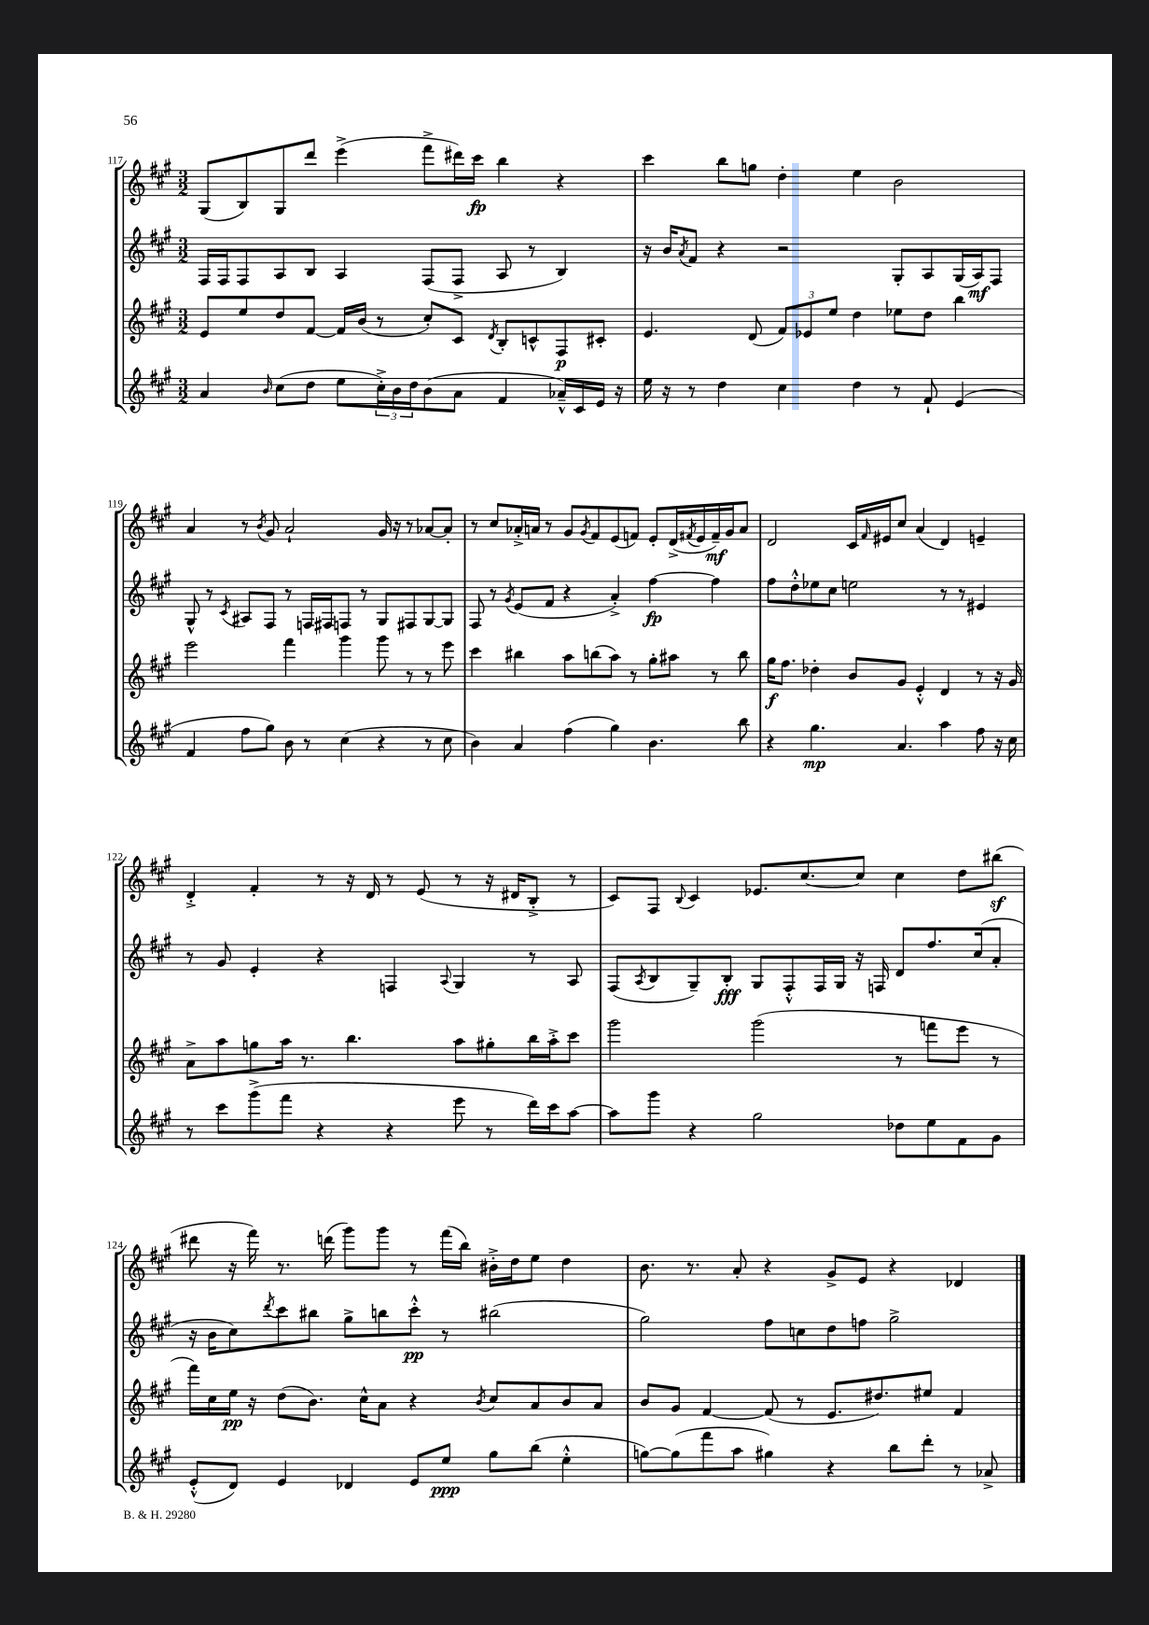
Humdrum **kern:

**kern	**dynam	**kern	**dynam	**kern	**dynam	**kern	**dynam
*part4	*part4	*part3	*part3	*part2	*part2	*part1	*part1
*staff4	*staff4	*staff3	*staff3	*staff2	*staff2	*staff1	*staff1
*clefG2	*	*clefG2	*	*clefG2	*	*clefG2	*
*k[f#c#g#]	*	*k[f#c#g#]	*	*k[f#c#g#]	*	*k[f#c#g#]	*
*M3/2	*	*M3/2	*	*M3/2	*	*M3/2	*
=117	=117	=117	=117	=117	=117	=117	=117
4a/	.	8e/L	.	16F#/LL	.	(8G#/L	.
.	.	.	.	16F#/J	.	.	.
.	.	8ee/	.	8F#/	.	8B/)	.
16qqb/	.	.	.	.	.	.	.
(8cc#\L	.	8dd/	.	8A/	.	8G#/	.
8dd\J	.	[8f#/J	.	8B/J	.	8ddd/J	.
8ee\L	.	16f#/LL]	.	4A/	.	(4eee^\	.
.	.	(16b/JJ	.	.	.	.	.
24cc#'^\L)	.	8r	.	.	.	.	.
24b\	.	.	.	.	.	.	.
24dd\J	.	.	.	.	.	.	.
(8b\	.	8cc#'/L)	.	(8F#/L	.	8fff#^\L	.
8a\J	.	8c#/J	.	8F#^/J	.	16ddd#X\L)	.
.	.	.	.	.	.	16ccc#\JJ	fp
.	.	8qd/	.	.	.	.	.
4f#/	.	8B'/L	.	8A/	.	4bb\	.
.	.	8cn^^/	.	8r	.	.	.
16a-X~^^/LL)	.	8F#/	p	4B/)	.	4r	.
16c#/	.	.	.	.	.	.	.
16e/JJ	.	8c#X'/J	.	.	.	.	.
16r	.	.	.	.	.	.	.
=118	=118	=118	=118	=118	=118	=118	=118
16ee\	.	4.e/	.	16r	.	4ccc#\	.
16r	.	.	.	16b/KL	.	.	.
.	.	.	.	8qa/	.	.	.
8r	.	.	.	8f#/J	.	.	.
4dd\	.	.	.	4r	.	8bb\L	.
.	.	(8d/	.	.	.	8ggn\J	.
4cc#\	.	12f#/L)	.	2r	.	4dd'\	.
.	.	12e-X/	.	.	.	.	.
.	.	12ee/J	.	.	.	.	.
4dd\	.	4dd\	.	.	.	4ee\	.
8r	.	8ee-X\L	.	8G#'/L	.	2b\	.
8f#`/	.	8dd\J	.	8A/	.	.	.
(4e/	.	4bb\	.	(16G#/L	.	.	.
.	.	.	.	16A/J)	mf	.	.
.	.	.	.	8F#/J	.	.	.
!!LO:LB:g=z
=119	=119	=119	=119	=119	=119	=119	=119
4f#/	.	2eee\	.	8G#^^/	.	4a/	.
.	.	.	.	8r	.	.	.
.	.	.	.	8qc#/	.	.	.
8ff#\L	.	.	.	8A#X/L	.	8r	.
.	.	.	.	.	.	8qb/	.
8gg#\J)	.	.	.	8F#/J	.	8g#/	.
8b\	.	4fff#\	.	8r	.	2a`/	.
8r	.	.	.	16Fn/LL	.	.	.
.	.	.	.	16F#X/J	.	.	.
(4cc#\	.	4ggg#\	.	8Fn/J	.	.	.
.	.	.	.	8r	.	.	.
4r	.	8ggg#\	.	8G#/L	.	16g#/	.
.	.	.	.	.	.	16r	.
.	.	8r	.	8F#X/	.	8r	.
8r	.	8r	.	[8G#/	.	[8a-X/L	.
8cc#\	.	8eee\	.	8G#/J]	.	8a-'/J]	.
=120	=120	=120	=120	=120	=120	=120	=120
4b\)	.	4ccc#\	.	8F#/	.	8r	.
.	.	.	.	8r	.	8cc#/L	.
.	.	.	.	8qg#/	.	.	.
4a/	.	4bb#X\	.	(8e/L	.	16a-X'^/L	.
.	.	.	.	.	.	16an/JJ	.
.	.	.	.	8f#/J	.	8r	.
(4ff#\	.	8aa\L	.	4r	.	8g#/L	.
.	.	.	.	.	.	8qg#/	.
.	.	(8bbn\	.	.	.	8f#/	.
4gg#\)	.	8aa\J)	.	4a'^/)	.	(8e/	.
.	.	8r	.	.	.	8fn/J)	.
4.b\	.	8gg#'\L	.	[4ff#\	fp	8e'/L	.
.	.	8aa#X\J	.	.	.	(16d^/L	.
.	.	.	.	.	.	8qf#X/	.
.	.	.	.	.	.	16e/	.
.	.	8r	.	4ff#\]	.	16f#~/)	mf
.	.	.	.	.	.	16g#/J	.
8bb\	.	8bb\	.	.	.	8a/J	.
=121	=121	=121	=121	=121	=121	=121	=121
4r	.	16gg#\KL	f	8ff#\L	.	2d/	.
.	.	8.ff#\J	.	.	.	.	.
.	.	.	.	8dd'^^\	.	.	.
4.gg#\	mp	4dd-X'\	.	8ee-X\	.	.	.
.	.	.	.	8cc#\J	.	.	.
.	.	8b/L	.	2een\	.	16c#/LL	.
.	.	.	.	.	.	16qqf#/	.
.	.	.	.	.	.	16e#X/J	.
4.a/	.	8g#/J	.	.	.	8cc#/J	.
.	.	4e'^^/	.	.	.	(4a/	.
4aa\	.	4d/	.	8r	.	4d/)	.
.	.	.	.	8r	.	.	.
8ff#\	.	8r	.	4e#X/	.	4en~/	.
16r	.	16r	.	.	.	.	.
16cc#\	.	16g#/	.	.	.	.	.
!!LO:LB:g=z
=122	=122	=122	=122	=122	=122	=122	=122
8r	.	8a^\L	.	8r	.	4d'^/	.
8ccc#\L	.	8aa\	.	8g#/	.	.	.
(8ggg#^\	.	8ggn\	.	4e'/	.	4f#'/	.
8fff#\J	.	16aa\Jk	.	.	.	.	.
.	.	8.r	.	.	.	.	.
4r	.	.	.	4r	.	8r	.
.	.	4.bb\	.	.	.	16r	.
.	.	.	.	.	.	16d/	.
4r	.	.	.	4Fn/	.	8r	.
.	.	.	.	.	.	(8e/	.
.	.	.	.	8qqA/	.	.	.
8eee\	.	8aa\L	.	4G#/	.	8r	.
8r	.	8gg#X'\	.	.	.	16r	.
.	.	.	.	.	.	16d#X/KL	.
16ddd\LL)	.	16bb\L	.	8r	.	8B'^/J	.
16ccc#\J	.	16aa'^\J	.	.	.	.	.
[8aa\J	.	8ccc#\J	.	8A/	.	8r	.
=123	=123	=123	=123	=123	=123	=123	=123
8aa\L]	.	2ggg#\	.	(8F#/L	.	8c#/L)	.
.	.	.	.	8qA/	.	.	.
8ggg#\J	.	.	.	8B/	.	8F#/J	.
.	.	.	.	.	.	8qqB/	.
4r	.	.	.	8G#~/)	.	4c#/	.
.	.	.	.	8B'/J	fff	.	.
2gg#\	.	(2ggg#\	.	8G#/L	.	8.e-X/L	.
.	.	.	.	8F#'^^/	.	.	.
.	.	.	.	.	.	[8.cc#/	.
.	.	.	.	16F#/L	.	.	.
.	.	.	.	16G#/JJ	.	.	.
.	.	.	.	16r	.	8cc#/J]	.
.	.	.	.	16Fn/	.	.	.
8dd-X\L	.	8r	.	8d/L	.	4cc#\	.
8ee\	.	8fffn\L	.	8.ff#/	.	.	.
8f#\	.	8eee\J	.	.	.	8dd\L	.
.	.	.	.	(16cc#/k	.	.	.
8g#\J	.	8r	.	8a'/J	.	(8bb#Xz\J	.
!!LO:LB:g=z
=124	=124	=124	=124	=124	=124	=124	=124
(8e'^^/L	.	16fff#\LL)	.	16r	.	8ddd#X\	.
.	.	16cc#\	.	16b\KL	.	.	.
8d/J)	.	16ee\JJ	pp	8cc#\)	.	16r	.
.	.	16r	.	.	.	16fff#\)	.
.	.	.	.	8qddd/	.	.	.
4e/	.	(8dd\L	.	8ccc#\	.	8.r	.
.	.	8.b\J)	.	8bb#X\J	.	.	.
.	.	.	.	.	.	(16dddn\	.
4d-X/	.	.	.	8gg#^\L	.	8ggg#\L)	.
.	.	16cc#^^\KL	.	.	.	.	.
.	.	8a\J	.	8bbn\	.	8ggg#\J	.
8e/L	.	4r	.	8ccc#'^^\J	pp	8r	.
8ee/J	ppp	.	.	8r	.	(16fff#\LL	.
.	.	.	.	.	.	16bb\JJ)	.
.	.	8qb/	.	.	.	.	.
8gg#\L	.	8cc#/L	.	(2bb#X\	.	16b#X'^\LL	.
.	.	.	.	.	.	16dd\J	.
(8bb\J	.	8a/	.	.	.	8ee\J	.
4ee'^^\	.	8b/	.	.	.	4dd\	.
.	.	8a/J	.	.	.	.	.
=125	=125	=125	=125	=125	=125	=125	=125
[8ggn\L)	.	8b/L	.	2gg#\)	.	8.b\	.
(8gg\]	.	8g#/J	.	.	.	.	.
.	.	.	.	.	.	8.r	.
8fff#\	.	[4f#/	.	.	.	.	.
8aa\J	.	.	.	.	.	8a'/	.
4gg#X\)	.	(8f#/]	.	8ff#\L	.	4r	.
.	.	8r	.	8ccn\	.	.	.
4r	.	8.e/L	.	8dd\	.	8g#^/L	.
.	.	.	.	8ffn\J	.	8e/J	.
.	.	8.dd#X/)	.	.	.	.	.
8bb\L	.	.	.	2gg#^\	.	4r	.
8ddd'\J	.	8ee#X/J	.	.	.	.	.
8r	.	4f#/	.	.	.	4d-X/	.
8a-X^/	.	.	.	.	.	.	.
==	==	==	==	==	==	==	==
*-	*-	*-	*-	*-	*-	*-	*-
